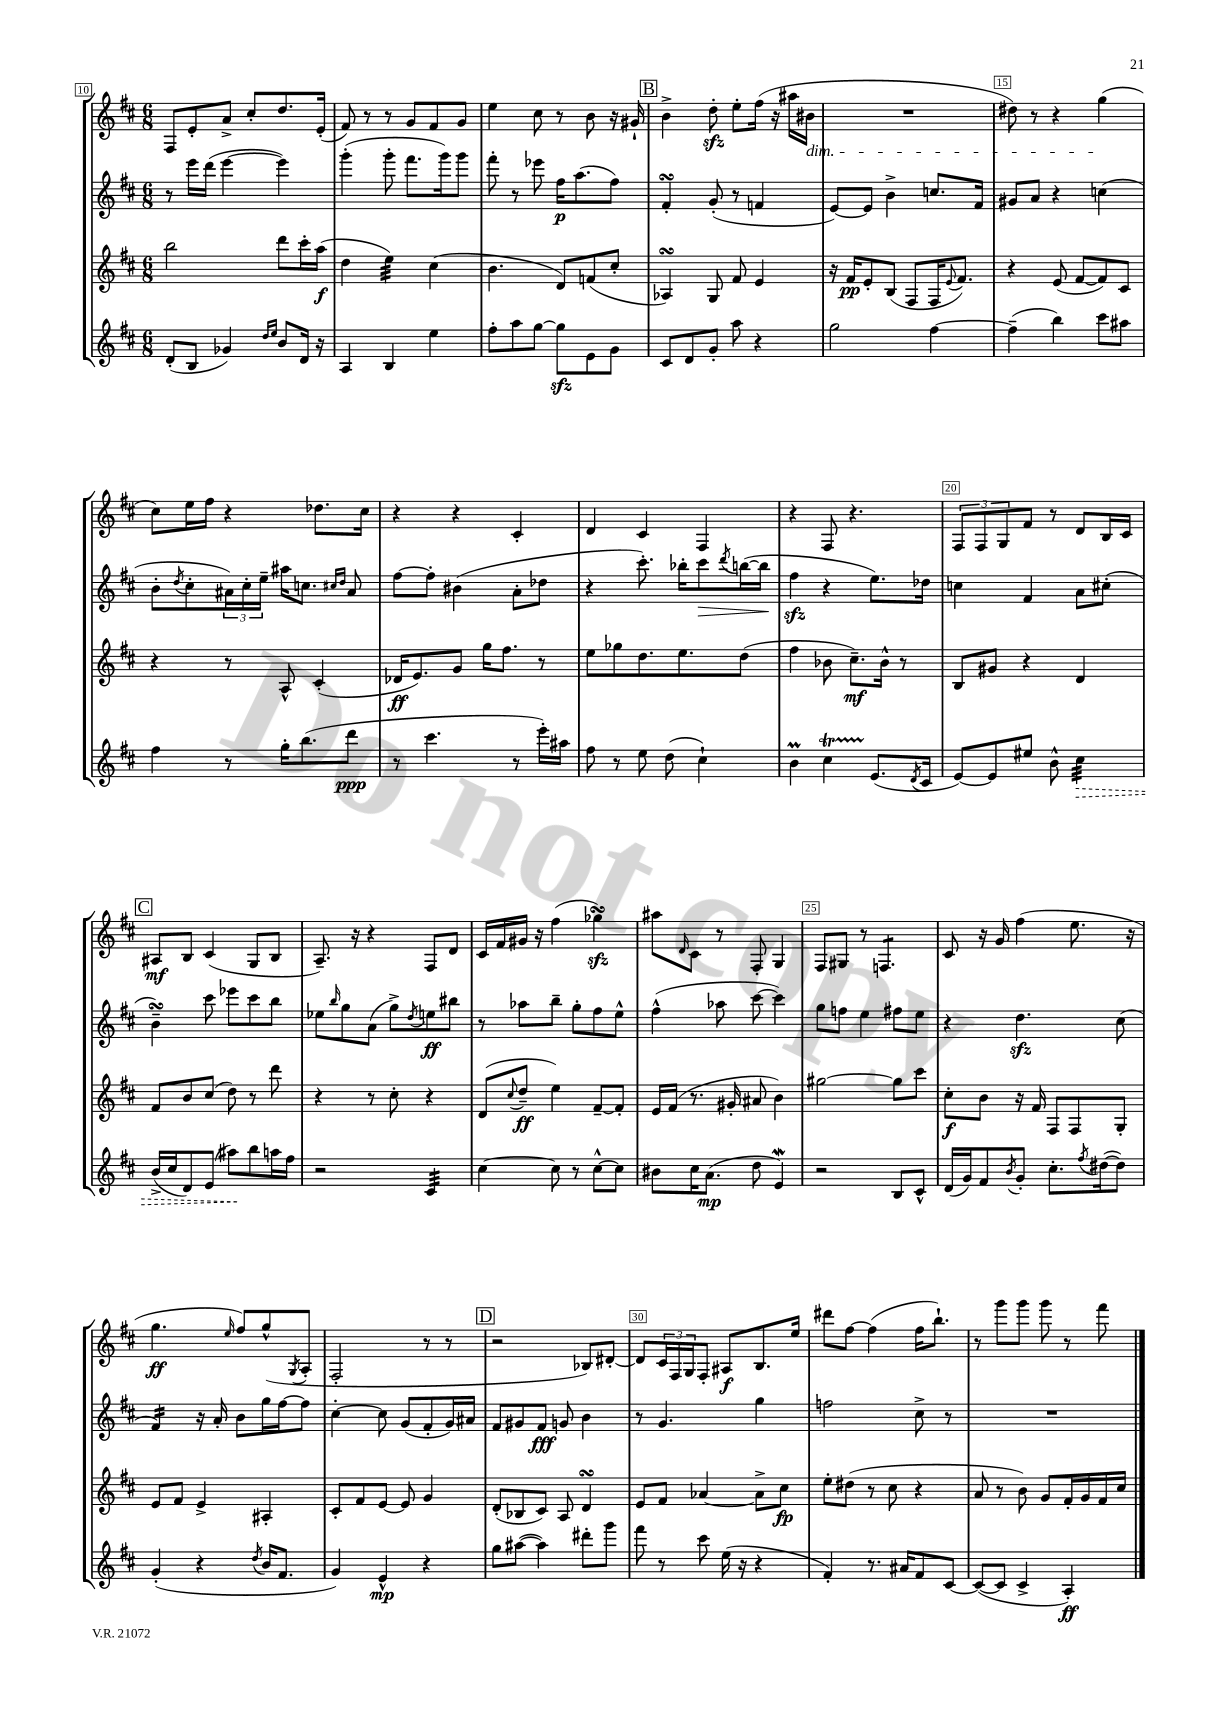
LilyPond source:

<<
\new StaffGroup <<
\new Staff = "s0" {
    \clef treble \key d \major \numericTimeSignature \time 6/8
    fis8 e'8-. a'8-> cis''8-. d''8. e'16-.( |
    fis'8) r8 r8 g'8 fis'8 g'8 |
    e''4 cis''8 r8 b'8 r16 gis'16-! |
    \mark \markup { \box "B" } b'4-> d''8-.\sfz e''8-. fis''16( r16 ais''16 bis'16\dim |
    R2. |
    dis''8) r8 r4 g''4\!( |
    cis''8) e''16 fis''16 r4 des''8. cis''16 |
    r4 r4 cis'4-. |
    d'4 cis'4 fis4 |
    r4 fis8 r4. |
    \tuplet 3/2 { fis8 fis8 g8 } fis'8 r8 d'8 b16 cis'16 |
    \mark \markup { \box "C" } ais8\mf b8 cis'4( g8 b8 |
    a8.--) r16 r4 fis8 d'8 |
    cis'16 fis'16 gis'16 r16 fis''4( ges''4\turn\sfz) |
    ais''8 \grace { d'16 } cis'8 r8 fis8-. g4 |
    fis8 gis8 r8 f4.:8 |
    cis'8 r16 g'16 fis''4( e''8. r16 |
    g''4.\ff \grace { e''16 } fis''8) g''8-^( \acciaccatura { g8 } a8-. |
    fis2-. r8 r8 |
    \mark \markup { \box "D" } r2 bes8) dis'8~-. |
    dis'8 \tuplet 3/2 { cis'16 fis16 g16 } fis8-. ais8\f b8. e''16 |
    dis'''8 fis''8~ fis''4( fis''16 b''8.-!) |
    r8 g'''8 g'''8 g'''8 r8 fis'''8 \bar "|." |
}
\new Staff = "s1" {
    \clef treble \key d \major \numericTimeSignature \time 6/8
    r8 e'''16 d'''16( e'''4~ e'''4) |
    g'''4-.( g'''8-. fis'''8. g'''16) g'''8 |
    fis'''8-. r8 ees'''8 fis''16\p a''8.( fis''8) |
    \mark \markup { \box "B" } fis'4-.\turn g'8-.( r8 f'4 |
    e'8~) e'8 b'4-> c''8. fis'16 |
    gis'8 a'8 r4 c''4( |
    b'8-. \acciaccatura { d''8 } cis''8-. \tuplet 3/2 { ais'16) cis''16-. e''16-- } ais''16 c''8. \grace { cis''16 d''16 } ais'8 |
    fis''8~ fis''8-. bis'4( a'8-. des''8 |
    r4 cis'''8.-.) bes''16-. cis'''8\> \acciaccatura { d'''8 } b''16~( b''16\! |
    fis''4\sfz r4 e''8.) des''16 |
    c''4 fis'4 a'8 cis''8-.( |
    \mark \markup { \box "C" } b'4--\turn) cis'''8 ees'''8 cis'''8 b''8 |
    ees''8 \grace { b''16 } g''8 a'8( g''8->) \acciaccatura { d''8 } e''8\ff bis''8 |
    r8 aes''8 b''8-- g''8-. fis''8 e''8-^ |
    fis''4-^( aes''8 cis'''8~ cis'''4) |
    g''8 f''8 e''4 fis''8 e''8 |
    r4 d''4.\sfz cis''8( |
    fis'4:16) r16 a'16-. b'8 g''16 fis''16~ fis''8 |
    cis''4~-. cis''8 g'8( fis'8-. g'16) ais'16 |
    \mark \markup { \box "D" } fis'8 gis'8 fis'8\fff g'8 b'4 |
    r8 g'4. g''4 |
    f''2 cis''8-> r8 |
    R2. \bar "|." |
}
\new Staff = "s2" {
    \clef treble \key d \major \numericTimeSignature \time 6/8
    b''2 d'''8 cis'''16-. a''16\f( |
    d''4 e''4:32) cis''4( |
    b'4. d'8) f'8( cis''8-. |
    \mark \markup { \box "B" } aes4\turn) g8 fis'8 e'4 |
    r16 fis'16\pp e'8-. b8( fis8 fis16 \appoggiatura { e'8 } fis'8.) |
    r4 e'8( fis'8~ fis'8) cis'8 |
    r4 r8 a8-^ cis'4-.( |
    des'16\ff e'8.) g'8 g''16 fis''8. r8 |
    e''8 ges''8 d''8. e''8. d''8( |
    fis''4 bes'8 cis''8.--\mf) bes'16-^ r8 |
    b8 gis'8 r4 d'4 |
    \mark \markup { \box "C" } fis'8 b'8 cis''8( d''8) r8 d'''8 |
    r4 r8 cis''8-. r4 |
    d'8( \appoggiatura { cis''8 } d''8--\ff e''4) fis'8~-- fis'8-. |
    e'16 fis'16( r8. gis'16-. ais'8 b'4) |
    gis''2~ gis''8 cis'''8 |
    cis''8-.\f b'8 r16 fis'16 fis8 fis8 g8-. |
    e'8 fis'8 e'4-> ais4-. |
    cis'8-. fis'8 e'8~ e'8 g'4 |
    \mark \markup { \box "D" } d'8-.( bes8 cis'8) a8 d'4\turn |
    e'8 fis'8 aes'4~ aes'8-> cis''8\fp |
    e''8-. dis''8( r8 cis''8 r4 |
    a'8 r8 b'8) g'8 fis'16-. g'16 fis'16 cis''16 \bar "|." |
}
\new Staff = "s3" {
    \clef treble \key d \major \numericTimeSignature \time 6/8
    d'8-.( b8 ges'4) \grace { d''16 e''16 } b'8 d'16 r16 |
    a4 b4 e''4 |
    fis''8-. a''8 g''8~ g''8\sfz e'8 g'8 |
    \mark \markup { \box "B" } cis'8 d'8 g'8-. a''8 r4 |
    g''2 fis''4~ |
    fis''4--( b''4) cis'''8 ais''8 |
    fis''4 r8 g''16-. b''8.( d'''8\ppp |
    r8 cis'''4. r8 e'''16-.) ais''16 |
    fis''8 r8 e''8 d''8( cis''4-!) |
    b'4\prall cis''4\startTrillSpan e'8.\stopTrillSpan( \acciaccatura { d'8 } cis'16 |
    e'8~) e'8 eis''8 b'8-^ \once \override Hairpin.style = #'dashed-line cis''4:32\> |
    \mark \markup { \box "C" } b'16->( cis''16 d'8) e'8( ais''8\!) b''8 a''16 fis''16 |
    r2 cis'4:32 |
    cis''4~ cis''8 r8 cis''8~-^ cis''8 |
    bis'8 cis''16 a'8.\mp( d''8 e'4\mordent) |
    r2 b8 cis'8-^ |
    d'16( g'16) fis'8 \acciaccatura { b'8 } g'8-. cis''8.-. \acciaccatura { fis''8 } dis''16~( dis''8) |
    g'4-.( r4 \acciaccatura { d''8 } b'16 fis'8. |
    g'4) e'4-^\mp r4 |
    \mark \markup { \box "D" } g''8 ais''8~( ais''4) dis'''8-. g'''8 |
    fis'''8 r8 cis'''8 e''16( r16 r4 |
    fis'4-.) r8. ais'16 fis'8 cis'8~ |
    cis'8~( cis'8 cis'4-> a4-.\ff) \bar "|." |
}
>>
>>
\layout { \context { \Score currentBarNumber = #10 \override BarNumber.break-visibility = ##(#f #t #t) barNumberVisibility = #(every-nth-bar-number-visible 5) \override BarNumber.stencil = #(make-stencil-boxer 0.1 0.3 ly:text-interface::print) } }
